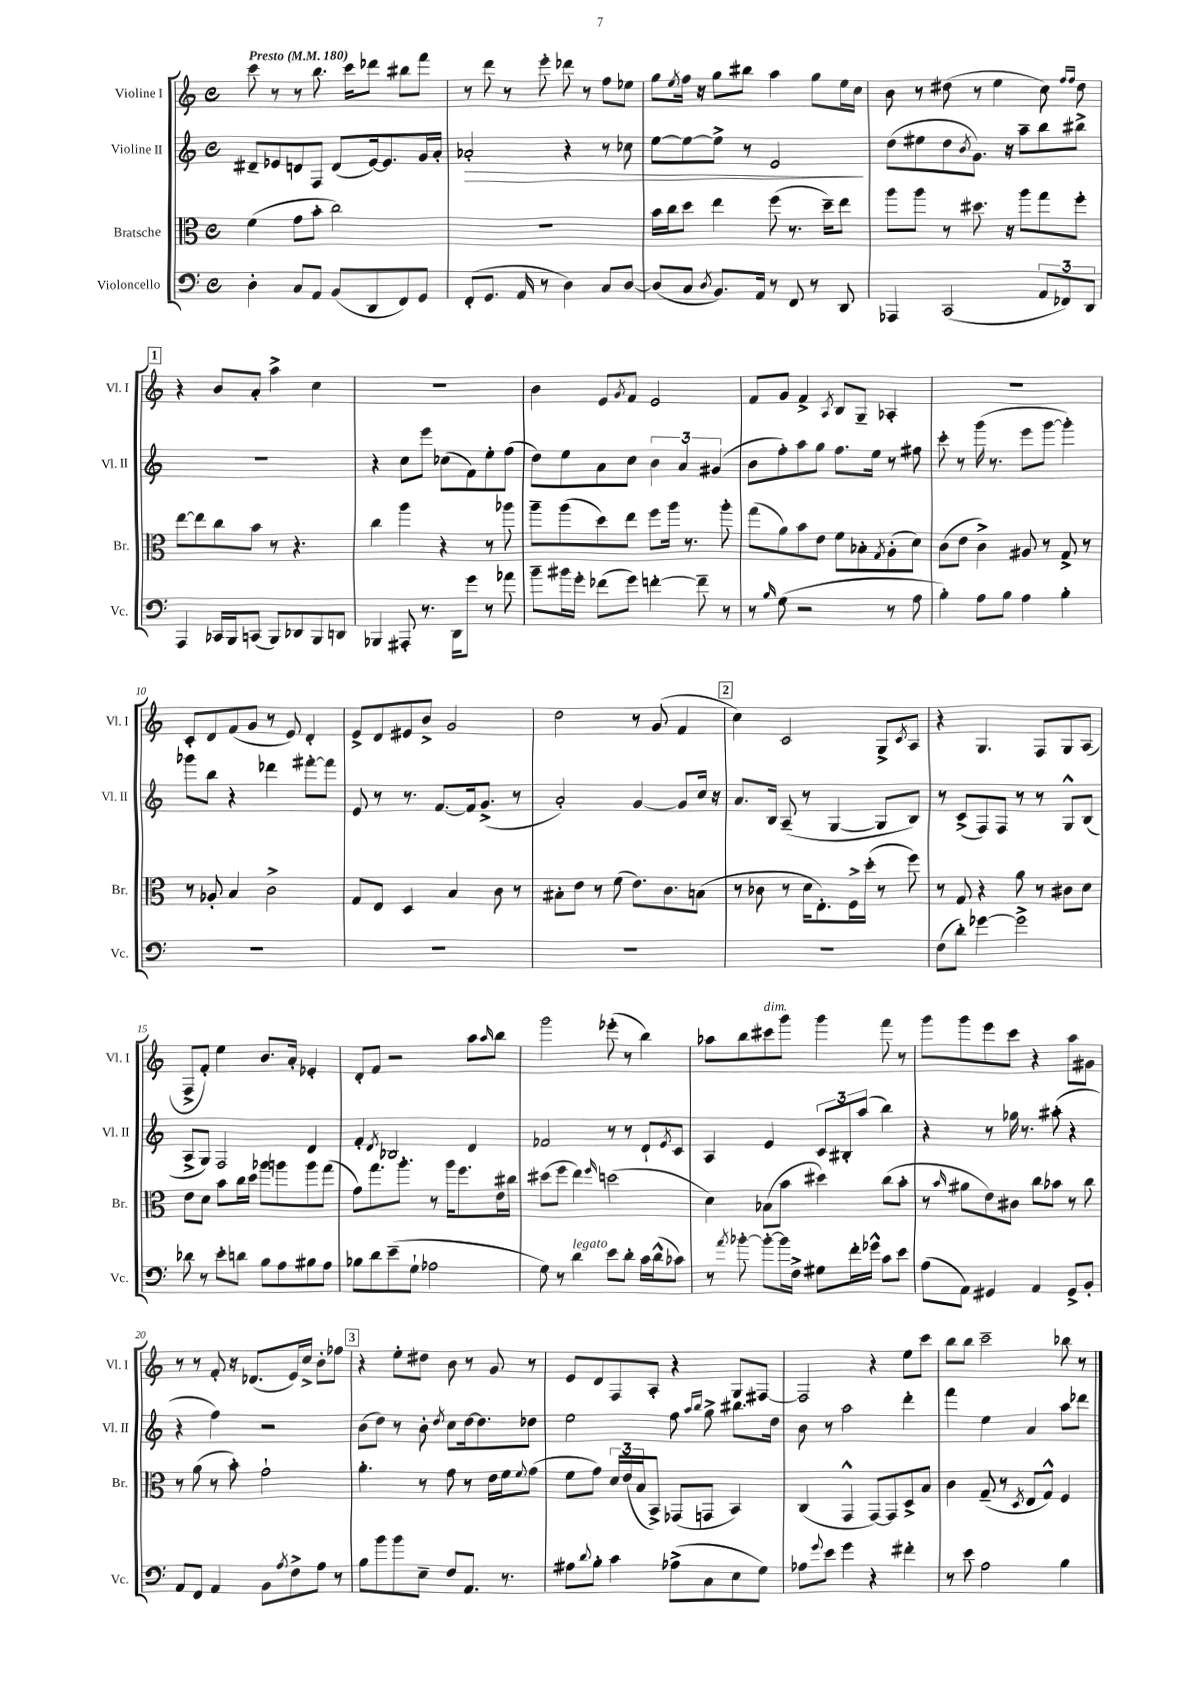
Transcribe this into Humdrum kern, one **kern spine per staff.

**kern	**kern	**kern	**dynam	**kern
*part4	*part3	*part2	*part2	*part1
*staff4	*staff3	*staff2	*staff2	*staff1
*I"Violoncello	*I"Bratsche	*I"Violine II	*	*I"Violine I
*I'Vc.	*I'Br.	*I'Vl. II	*	*I'Vl. I
*clefF4	*clefC3	*clefG2	*	*clefG2
*k[]	*k[]	*k[]	*	*k[]
*M4/4	*M4/4	*M4/4	*	*M4/4
*met(c)	*met(c)	*met(c)	*	*met(c)
*MM180	*MM180	*MM180	*	*MM180
=1	=1	=1	=1	=1
!	!	!	!	!LO:TX:a:B:t=Presto
4D'\	(4f\	8d#X~/L	.	8ccc\
.	.	8e-X/	.	8r
8C/L	8g\L	8dn/	.	8r
8AA/J	8b'\J	8F/J	.	8.bb\
(8BB/L	2cc\)	(8d/L	.	.
.	.	.	.	16ccc\KL
8DD/	.	[16e-/k)	.	8ddd-X\J
.	.	8.e-/]	.	.
8FF/)	.	.	.	8bb#X\L
8GG/J	.	16g/L	.	8fff\J
.	.	16a'/JJ	.	.
=2	=2	=2	=2	=2
!	!	!	!LO:HP:b	!
(8FF'/L	1r	2a-X'/	>	8r
8.GG/J	.	.	.	8ddd\
.	.	.	.	8r
16AA/	.	.	.	.
8r	.	.	.	8eee'\
4D\)	.	4r	.	8ddd-X\
.	.	.	.	8r
8C/L	.	8r	.	8ff\L
[8D/J	.	8cc-X\	.	8ee-X\J
=3	=3	=3	=3	=3
(8D/L]	16b\LL	[8ee\L	.	8gg\L
.	16cc\J	.	.	.
.	.	.	.	8qee/
8C/J	8dd\J	8ee\_	.	16ff\Jk
.	.	.	.	16r
8qD/	.	.	.	.
8.BB/L)	4ee\	8ee^\J]	.	8gg\L
.	.	8r	.	8bb#X\J
16AA/Jk	.	.	.	.
8r	(8ff\	2e/	.	4aa\
8FF/	8.r	.	.	.
8r	.	.	.	8gg\L
.	16dd~\KL)	.	.	.
8DD/	8ee\J	.	.	16ee\L
.	.	.	.	16cc\JJ
.	.	.	]	.
=4	=4	=4	=4	=4
4AAA-X/	8aa\L	(8dd\L	.	8b\
.	8aa\J	8ee#X\	.	8r
(2CC/	8r	8dd\	.	(8dd#X\
.	.	8qb/	.	.
.	8.dd#X\	8.g\J)	.	8r
.	.	.	.	4ee\
.	16r	16r	.	.
.	8aa\L	8aa~\L	.	.
12AA/L	8gg\	8bb\	.	8cc\)
12FF-X/)	.	.	.	.
.	.	.	.	16qqff/LL
.	.	.	.	16qqff/JJ
.	8ff'\J	8bb#X^\J	.	8dd#\
12DD/J	.	.	.	.
!!LO:LB:g=z
!!LO:REH:place=s1:t=1
=5	=5	=5	=5	=5
4AAA/	[8ee\L	1r	.	4r
.	8ee\]	.	.	.
16CC-X/LL	8cc\	.	.	8b/L
16BBB/J	.	.	.	.
(8CCn/J	8b\J	.	.	8a'/J
8BBB/L)	8r	.	.	4aa^\
8DD-X/	4.r	.	.	.
8BBB/	.	.	.	4cc\
8DDn/J	.	.	.	.
=6	=6	=6	=6	=6
4BBB-X/	4cc\	4r	.	1r
8AAA#X'/	4aa\	8cc\L	.	.
8.r	.	8eee\J	.	.
.	4r	(8cc-X\L	.	.
16DD\KL	.	.	.	.
8g\J	.	8f\)	.	.
8r	8r	8ee'\	.	.
8a-X\	8aa-X\	(8ff\J	.	.
=7	=7	=7	=7	=7
8b~\L	8aa~\L	8dd\L)	.	4b\
16b#X\L	(8aa\	8ee\	.	.
16g'\JJ	.	.	.	.
(8f-X\L	8dd\)	8a\	.	8e/L
.	.	.	.	8qg/
8g\J)	8ee\J	8cc\J	.	8f/J
[4fn'\	8ff\L	6b\	.	2e/
.	16aa\Jk	.	.	.
.	.	6a/	.	.
.	8.r	.	.	.
8f~\]	.	.	.	.
.	.	(6g#X/	.	.
8r	8aa'\	.	.	.
=8	=8	=8	=8	=8
8r	(8gg\L	8b\L	.	8f/L
16qqB/	.	.	.	.
(8G\	8a\)	8ff'\)	.	8g/J
2r	8b\	8aa\	.	4f^/
.	8e\J	8gg\J	.	.
.	.	.	.	8qA/
.	8f\L	8.ff\L	.	8B/L
.	8B-X'\	.	.	8G~/J
.	.	16ee\Jk	.	.
.	8qG/	.	.	.
8r	(8A'\	8r	.	4A-X'/
8A\	8d\J)	8ff#X\	.	.
=9	=9	=9	=9	=9
4B'\)	(8c\L	8ccc'\	.	1r
.	8e\J	8r	.	.
8A\L	4c^\)	(16ggg\	.	.
.	.	8.r	.	.
8B\J	.	.	.	.
4A\	8A#X/	8eee\L	.	.
.	8r	[8ggg\J	.	.
4B'\	8G^/	4ggg'\])	.	.
.	8r	.	.	.
!!LO:LB:g=z
=10	=10	=10	=10	=10
1r	8r	8ggg-X\L	.	8c'/L
.	8A-X'/	8bb\J	.	8d/
.	4B/	4r	.	(8f/
.	.	.	.	8g/J
.	2c^\	4ddd-X\	.	8r
.	.	.	.	8e/)
.	.	[8fff#X'\L	.	4d'/
.	.	8fff#\J]	.	.
=11	=11	=11	=11	=11
1r	8G/L	8e/	.	8e^/L
.	8E/J	8r	.	8d/
.	4D/	8.r	.	8e#X/
.	.	.	.	8b^/J
.	.	[8.f/L	.	.
.	4B/	.	.	2g/
.	.	16f/k]	.	.
.	.	(8.g^/J	.	.
.	8c\	.	.	.
.	8r	8r	.	.
=12	=12	=12	=12	=12
1r	8B#X'\L	2a'/)	.	2dd\
.	8e\J	.	.	.
.	8r	.	.	.
.	(8f\	.	.	.
.	8.e\L)	[4g/	.	8r
.	.	.	.	(8g/
.	8.c\	.	.	.
.	.	8g/L]	.	4f/
.	(8Bn\J	16cc/Jk	.	.
.	.	16r	.	.
!!LO:REH:place=s1:t=2
=13	=13	=13	=13	=13
1r	8r	8.a/L	.	4cc\)
.	8c-X\	.	.	.
.	.	16B/Jk	.	.
.	8r	(8A~/	.	2c/
.	16d\KL	8r	.	.
.	8.E'\)	.	.	.
.	.	[4G/	.	.
.	16F^\L	.	.	.
.	(16dd'\JJ	.	.	.
.	8r	8G/L]	.	8G^/L
.	.	.	.	8qc/
.	8ff\)	8B/J)	.	8A/J
=14	=14	=14	=14	=14
(8F\L	8r	8r	.	4r
8d'\J)	8G/	(8c^/L	.	.
[4g-X\	4r	8F/)	.	4.G/
.	.	8F/J	.	.
2g-^\]	8a\	8r	.	.
.	8r	8r	.	8F/L
.	8c#X\L	8G^^/L	.	8G/
.	8d\J	(8B/J	.	(8A/J
!!LO:LB:g=z
=15	=15	=15	=15	=15
8d-X\	8e\L	8A^/L	.	8F^/L
8r	8d\J	8G/J)	.	8f'/J)
8e'\L	8b\L	2F/	.	4ee\
8dn\J	16cc\L	.	.	.
.	16dd\JJ	.	.	.
8B\L	8aa-X\L	.	.	8.b/L
8A\	8aan\	.	.	.
.	.	.	.	16a'/Jk
8B#X\	8aa\	4d/	.	4e-X'/
8A\J	(8gg\J	.	.	.
=16	=16	=16	=16	=16
8B-X\L	8g\L)	4f'/	.	8d'/L
8d\	8.gg\	.	.	8f/J
.	.	8qd/	.	.
(8e~\	.	2B-X/	.	2r
.	8.aa'\J	.	.	.
8G`\J	.	.	.	.
2A-X\	8r	.	.	.
.	16aa\KL	.	.	.
.	8.ff\	.	.	.
.	.	4d/	.	8aa\L
.	.	.	.	16qqaa/
.	16e\L	.	.	8bb\J
.	16cc#X\JJ	.	.	.
=17	=17	=17	=17	=17
8G\)	(8dd#X\L	2f-X/	.	2ggg\
8r	8ff\J	.	.	.
!LO:TX:a:i:t=legato	!	!	!	!
4d\	4ee\)	.	.	.
.	16qqff/	.	.	.
8e\L	(2ddn\	8r	.	(8eee-X'\
8d'\J	.	8r	.	8r
16c\LL	.	8d`/L	.	4bb\)
(16d^^\J	.	.	.	.
.	.	8qe/	.	.
8c-X\J)	.	8c/J	.	.
=18	=18	=18	=18	=18
8r	4d\)	4A/	.	8aa-X\L
8qa/	.	.	.	.
[8b-X'\	.	.	.	8bb\
!	!	!	!	!LO:TX:a:i:t=dim.
8b-'\L_	(8B-X\L	4e/	.	8ccc#X\
16b-\L]	8b\J	.	.	8ggg\J
16F^\JJ	.	.	.	.
8G#X\L	4dd#X\)	12c/L	.	4ggg\
.	.	12B#X'/	.	.
16f'\L	.	.	.	.
.	.	(12aa/J	.	.
16g-X^^\JJ	.	.	.	.
8c\L	(8cc\L	4bb\)	.	8fff\
8e\J	8b'\J	.	.	8r
=19	=19	=19	=19	=19
(8A\L	8r	4r	.	8ggg\L
.	16qqb/	.	.	.
8AA\J)	8a#X\L	.	.	8ggg\
4GG#X/	8e\)	8r	.	8eee\
.	8c#X\J	16gg-X\	.	8ccc\J
.	.	8.r	.	.
4AA/	8cc\L	.	.	4r
.	8b-X\J	(8aa#X'\	.	.
8GG#^/L	8r	4r	.	8aa\L
8BB'/J	8cc\	.	.	8g#X\J
!!LO:LB:g=z
=20	=20	=20	=20	=20
8AA/L	8r	4r	.	8r
8FF/J	(8a\	.	.	8r
4AA/	8r	4ff\)	.	8f'/
.	8b'\)	.	.	16r
.	.	.	.	(8.d-X/L
8BB\L	2g`\	2r	.	.
8qA/	.	.	.	.
8F^\	.	.	.	16e/L)
.	.	.	.	16cc^/JJ
8A\J	.	.	.	8b'\L
8r	.	.	.	8ff-X\J
!!LO:REH:place=s1:t=3
=21	=21	=21	=21	=21
8B\L	4.a'\	(8b\L	.	4r
8b\	.	8dd\J)	.	.
8b\	.	8r	.	8ee'\L
8E~\J	8r	8b'\	.	8dd#X\J
.	.	8qdd/	.	.
8F/L	8g\	8cc\L	.	8b\
8.AA/J	8r	[16dd\k	.	8r
.	.	8.dd\]	.	.
.	16e\LL	.	.	8g/
8.r	16f\J	.	.	.
.	8qqf/	.	.	.
.	(8g\J	8dd-X\J	.	8r
=22	=22	=22	=22	=22
8A#X\L	8f\L	2ee\	.	8e/L
8qqd/	.	.	.	.
8B'\J	8g\J)	.	.	8d/
4c\	24d/LL	.	.	8F/
.	(24e/	.	.	.
.	24B/J	.	.	.
.	8BB^/J)	.	.	8A'/J
(8A-X^\L	(8GG-X/L	8ff\	.	4r
.	.	16qqaa/LL	.	.
.	.	16qqbb/JJ	.	.
8C\	8GGn/J	8gg^\	.	.
8E\	4BB/)	8.bb#X\L	.	8G/L
8G\J)	.	.	.	[8F#X/J
.	.	16dd\Jk	.	.
=23	=23	=23	=23	=23
8A-X\L	(4C/	8b\	.	2F#/]
8qqg/	.	.	.	.
8e\J	.	8r	.	.
4g\	4GG^^/	2aa\	.	.
4r	[8GG/L)	.	.	4r
.	8GG/]	.	.	.
4f#X'\	8D^/	4ddd'\	.	8ee\L
.	8B/J	.	.	8ccc\J
=24	=24	=24	=24	=24
8r	4c\	4fff\	.	8bb\L
8e\	.	.	.	8bb\J
2A\	(8G~/	4ee\	.	2ccc~\
.	8r	.	.	.
.	8qD/	.	.	.
.	8E/L	4a/	.	.
.	8G^^/J)	.	.	.
4B\	4F/	8aa\L	.	8bb-X\
.	.	8ddd-X\J	.	8r
==	==	==	==	==
*-	*-	*-	*-	*-
